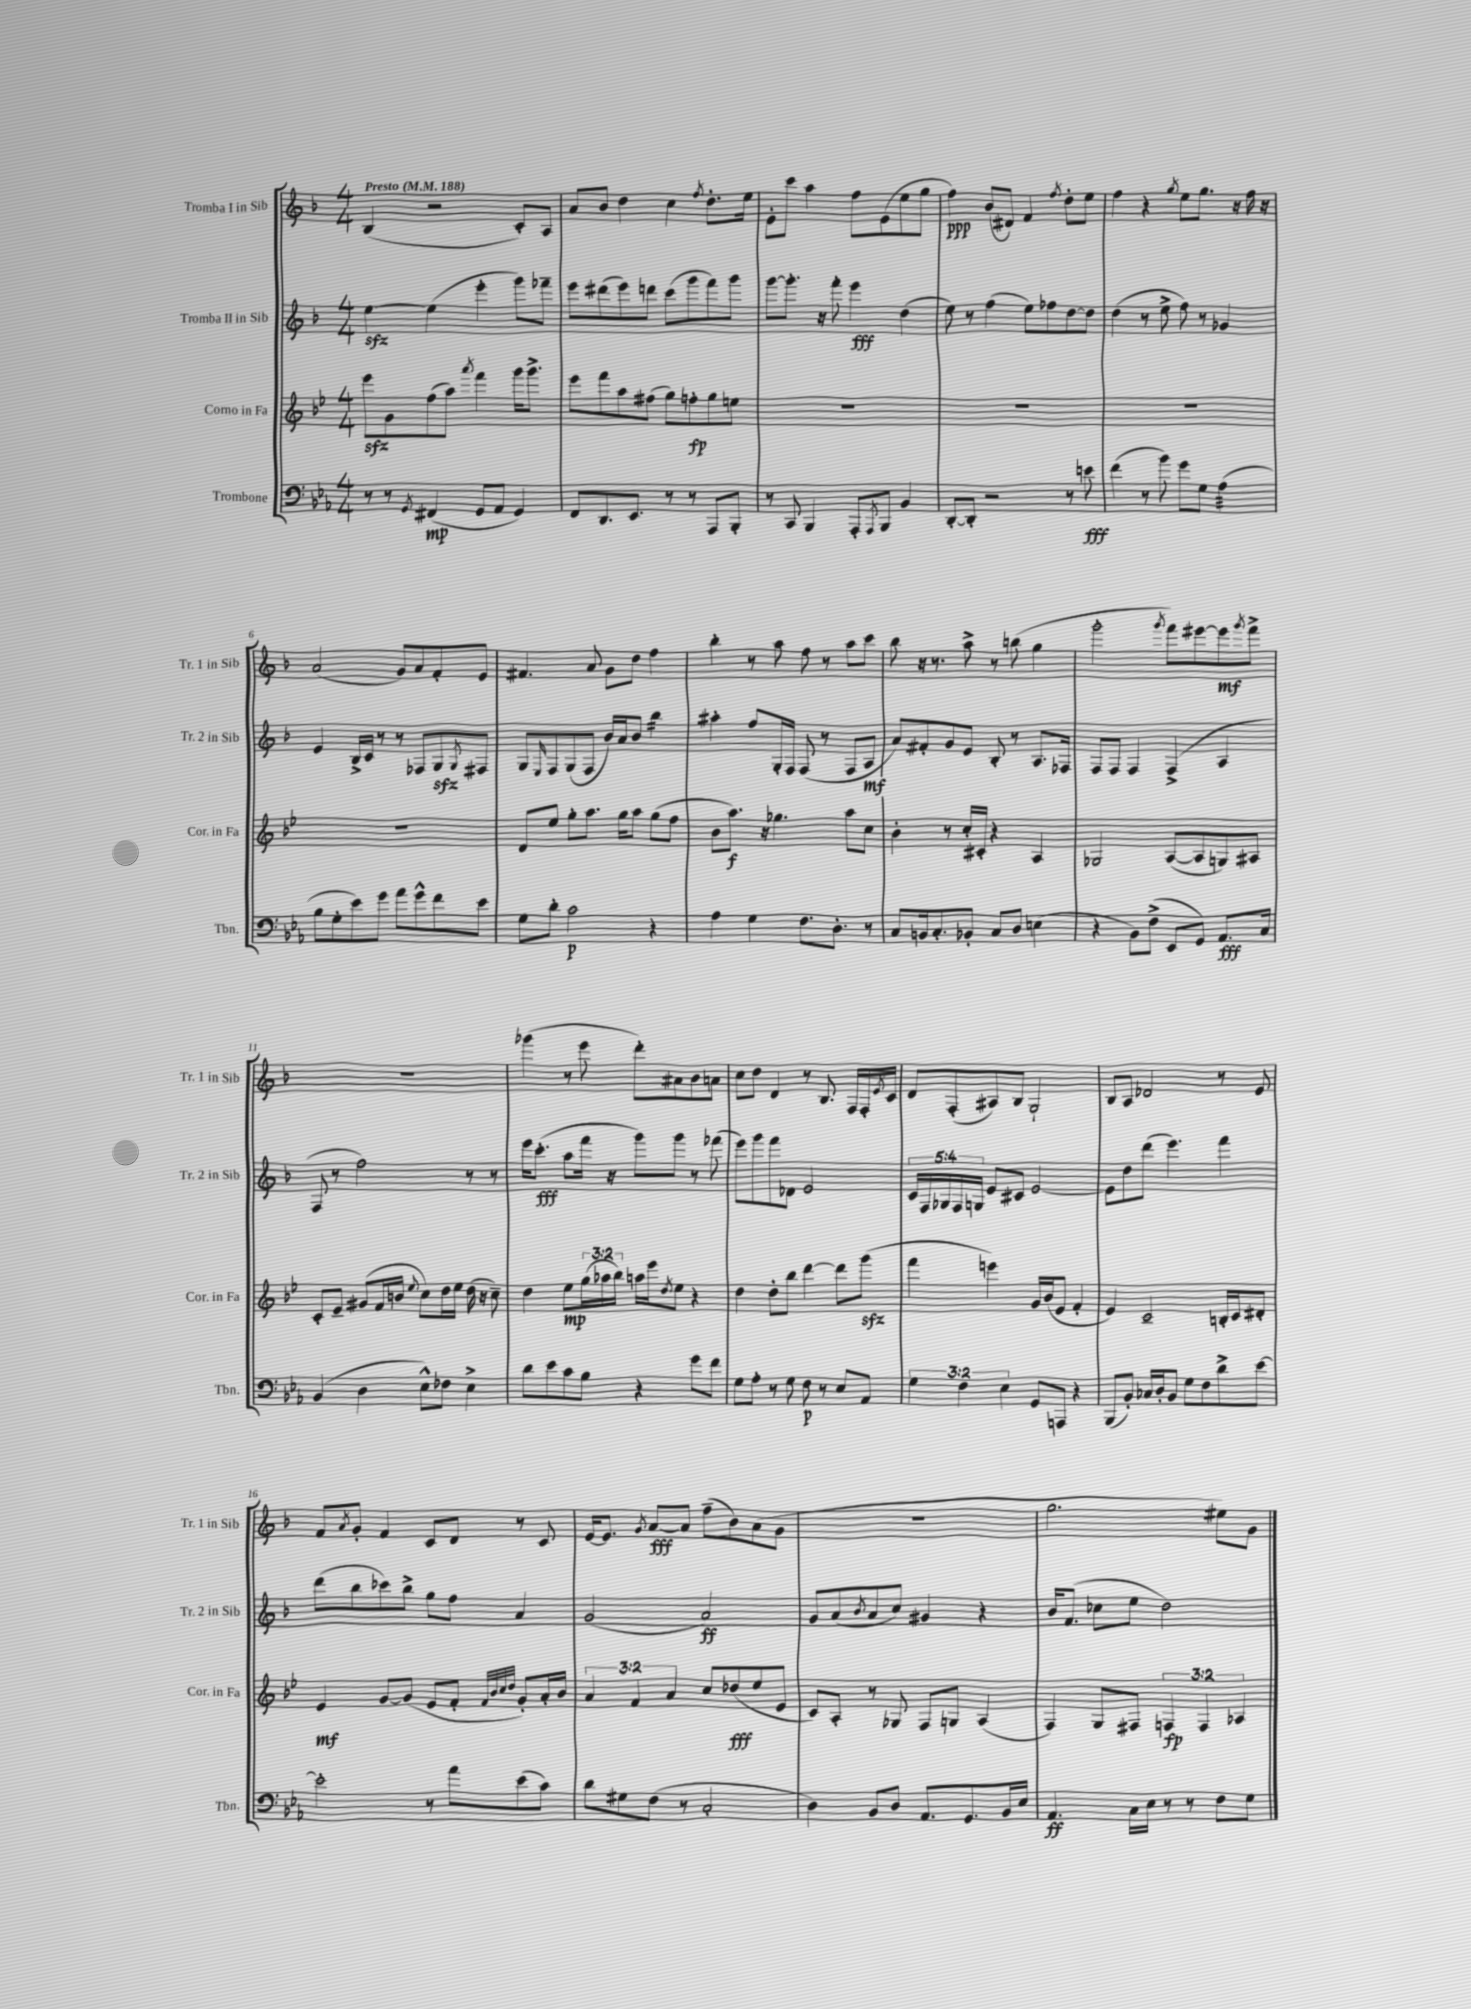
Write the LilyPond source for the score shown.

<<
\new StaffGroup <<
\new Staff = "s0" \with { instrumentName = "Tromba I in Sib" shortInstrumentName = "Tr. 1 in Sib" } {
    \clef treble \key f \major \numericTimeSignature \time 4/4 \tempo "Presto" 4 = 188
    bes4( r2 c'8-.) a8 |
    a'8 bes'8 d''4 c''4 \acciaccatura { f''8 } d''8.-. e''16 |
    e'8-. c'''8 a''4 f''8 e'8( e''8 g''8 |
    f''4\ppp) bes'8( dis'8) f'4 \acciaccatura { f''8 } d''8-. e''8 |
    f''4 r4 \acciaccatura { g''8 } e''8 g''8. r16 f''16 r16 |
    a'2( g'8) a'8 f'8-. e'8 |
    fis'4. a'8 g'8 d''8 f''4 |
    bes''4-. r8 a''8 f''8 r8 a''8 c'''8 |
    bes''8 r16 r8. a''8-> r8 b''8( g''4 |
    g'''2-. \acciaccatura { g'''8 } f'''8) eis'''8~ eis'''8\mf \acciaccatura { g'''8 } f'''8-> |
    R1 |
    ges'''4( r8 e'''8 d'''8-.) ais'8 bes'8 a'8 |
    c''8 d''8 d'4 r8 bes8. f16 f16-. \acciaccatura { e'8 } c'16 |
    d'8 f8-.( ais8) bes8 g2-! |
    bes8 a8 des'2 r8 e'8 |
    f'8 \acciaccatura { a'8 } g'8-. f'4 c'8 d'8 r8 c'8 |
    e'16~ e'8. \acciaccatura { g'8 } a'8~\fff a'8 f''8--( bes'8) a'8( g'8 |
    R1 |
    g''2. eis''8) g'8 \bar "|." |
}
\new Staff = "s1" \with { instrumentName = "Tromba II in Sib" shortInstrumentName = "Tr. 2 in Sib" } {
    \clef treble \key f \major \numericTimeSignature \time 4/4 \override Staff.TupletNumber.text = #tuplet-number::calc-fraction-text
    e''4~\sfz e''4( e'''4-. g'''8) fes'''8-- |
    e'''8 dis'''8( e'''8) d'''8 c'''8( g'''8 f'''8) g'''8 |
    g'''8~ g'''8.-. r16 f'''8-. e'''4\fff d''4( |
    e''8) r8 f''4( e''8) fes''8 d''8~ d''8 |
    d''4( r8 e''8-> f''8) r8 ges'4 |
    e'4 bes16-> c'16 r8 r8 fes8 g8\sfz \acciaccatura { g8 } fis8 |
    g8 \grace { e16 } f8 g8( f8 bes'16) a'16 bes'8 bes''4:16 |
    ais''4-. f''8 g16-. f16 f8( r8 f8 a8\mf |
    a'8) fis'8-. g'8 e'8 bes8-. r8 a8. fes16 |
    f8 f8 f4 f4->( a4 |
    f8 r8 f''2) r8 r8 |
    e'''16 c'''8.-.\fff( a''8 f'''16 r16 g'''8) g'''8 r8 fes'''8( |
    e'''8) g'''8 f'''8 des'8 e'2 |
    \tuplet 5/4 { c'16 f16 ges16 f16 g16 } e'8 cis'8 e'2~ |
    e'8 d''8 d'''8( e'''4.) f'''4 |
    d'''8( bes''8 ces'''8) bes''8-> g''8 f''8 a'4 |
    g'2( a'2\ff) |
    g'8 a'8( \acciaccatura { bes'8 } a'8 c''8) gis'4 r4 |
    bes'16 f'8.( ces''8 e''8 d''2) \bar "|." |
}
\new Staff = "s2" \with { instrumentName = "Corno in Fa" shortInstrumentName = "Cor. in Fa" } {
    \clef treble \key bes \major \numericTimeSignature \time 4/4 \override Staff.TupletNumber.text = #tuplet-number::calc-fraction-text
    ees'''8\sfz g'8 f''8( a''8) \acciaccatura { a'''8 } f'''4 g'''16 g'''8.-> |
    ees'''8 f'''8 a''8 fis''8( g''8) f''8-.\fp g''8 e''8 |
    R1 |
    R1 |
    R1 |
    R1 |
    d'8 ees''8 g''8-. a''8. g''16 a''8 g''8( f''8 |
    bes'8 a''8.\f) r16 ges''4. a''8 c''8 |
    bes'4-. r8 c''16-. cis'16-. r4 a4 |
    ges2 a8~( a8 g8) ais8 |
    c'8-. ees'8-- gis'8( f'16 b'16 \appoggiatura { ees''8 } c''8) d''16 ees''16 d''16( r16 c''8--) |
    d''4 ees''8\mp \tuplet 3/2 { g''16( aes''16 bes''16) } a''16 ees'''16 \acciaccatura { d''8 } ees''8 r4 |
    d''4 d''8-. bes''8 d'''4~ d'''8 g'''8\sfz( |
    f'''4 e'''4) g'16 bes'16( ees'8 f'4-. |
    ees'4) c'2-- b16-. c'16 dis'8-. |
    ees'4\mf g'8~ g'8( ees'8 f'8-. \grace { f'32 bes'32 c''32 d''32 } g'8-.) a'16-. bes'16 |
    \tuplet 3/2 { a'4 f'4 a'4 } c''8 des''8\fff( ees''8 ees'8 |
    c'8) a8-. r8 ges8 f8 g8 a4( |
    f4) g8 fis8 \tuplet 3/2 { f4\fp f4 aes4 } \bar "|." |
}
\new Staff = "s3" \with { instrumentName = "Trombone" shortInstrumentName = "Tbn." } {
    \clef bass \key ees \major \numericTimeSignature \time 4/4 \override Staff.TupletNumber.text = #tuplet-number::calc-fraction-text
    r8 r8 \acciaccatura { g,8 } fis,4\mp( g,8 aes,8 g,4) |
    f,8 d,8. ees,8. r8 r8 aes,,8 bes,,8-. |
    r8 c,8 bes,,4 aes,,8-. \acciaccatura { aes,,8 } bes,,8 bes,4 |
    d,8~-. d,8-. r2 r8 e'8\fff |
    f'4( r8 bes'8) g'8 g8 aes4:32( |
    bes8 g8-. ees'8) g'8 aes'8 g'8-^ f'8 ees'8 |
    g8 d'8-. c'2\p r4 |
    aes4 g4 f8. d8.-. r8 |
    c8 b,16 c8.-. bes,8-. c8 d8 e4( |
    r4 bes,8) f8->( ees,8 g,8) aes,8.\fff c16 |
    bes,4( d4 ees8-^) fes8 ees4-> |
    d'8 ees'8 c'8 bes8 r4 g'8 f'8 |
    g8 aes8-. r8 g8 f8\p r8 ees8 aes,8 |
    \tuplet 3/2 { g4 f4 ees4 } g,8 a,,8 r4 |
    bes,,8( bes,8-.) ces16 d16-. bes,8 g8 f8 d'8-> ees'8~ |
    ees'2-. r8 aes'8 ees'8( c'8) |
    d'8 gis8 f8( r8 c2-. |
    d4) bes,8 d8 aes,8. g,8. bes,16 ees16 |
    aes,4.\ff c16 ees16 r8 r8 f8 g8 \bar "|." |
}
>>
>>
